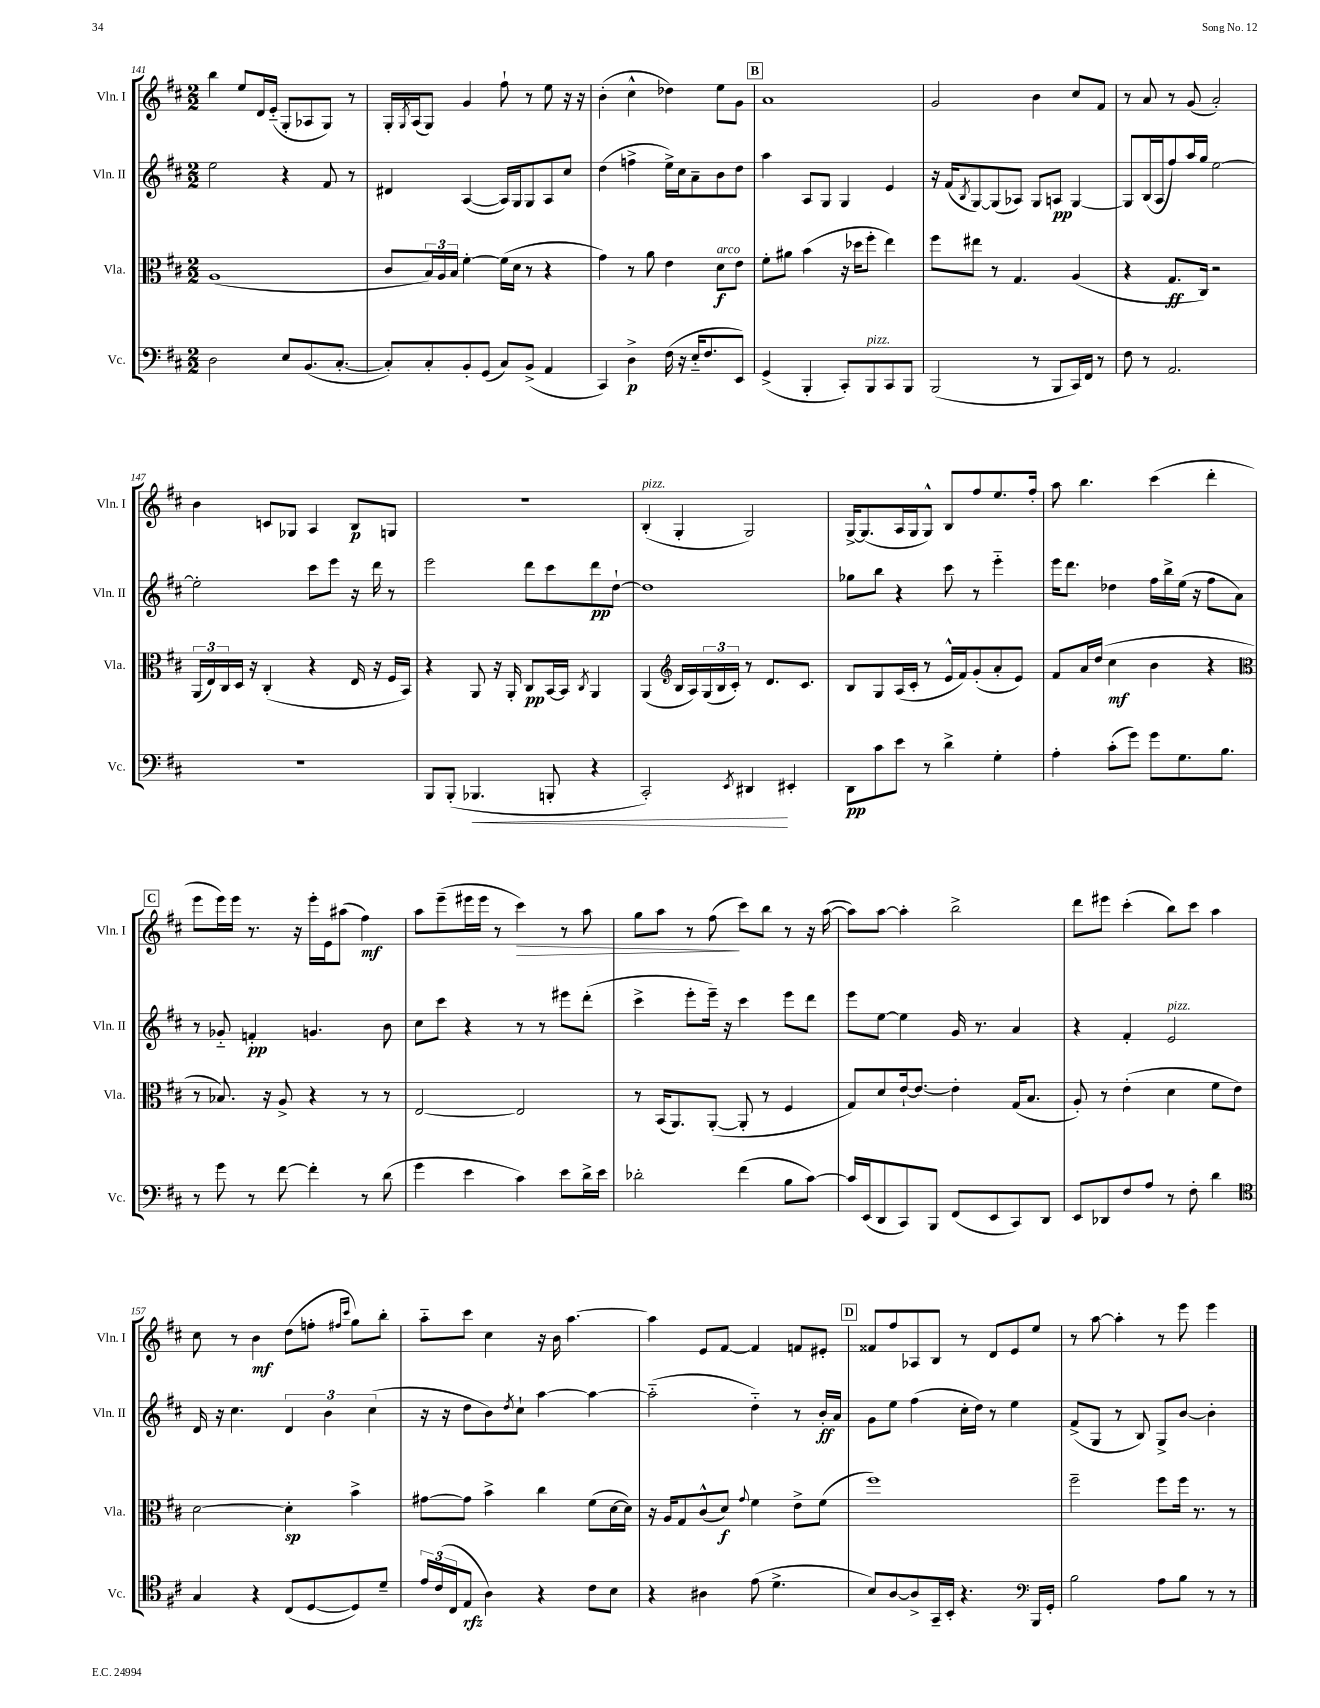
<<
\new StaffGroup <<
\new Staff = "s0" \with { instrumentName = "Vln. I" shortInstrumentName = "Vln. I" } {
    \clef treble \key d \major \numericTimeSignature \time 2/2
    b''4 e''8 d'16 e'16-_( g8-. aes8 g8) r8 |
    g16-. \acciaccatura { g8 } a16( g8) g'4 fis''8-! r8 e''8 r16 r16 |
    b'4-.( cis''4-^ des''4) e''8 g'8 |
    \mark \markup { \box "B" } a'1 |
    g'2 b'4 cis''8 fis'8 |
    r8 a'8 r8 g'8( a'2-.) |
    b'4 c'8 ges8 a4 b8\p g8 |
    r1 |
    b4-.^\markup { \italic "pizz." }( g4-. g2) |
    g16~-> g8.( a16 g16 g8-^) b8 fis''8 e''8. fis''16-. |
    a''8 b''4. cis'''4( d'''4-. |
    \mark \markup { \box "C" } e'''8 e'''16) e'''16 r8. r16 e'''16-. e'16 ais''8( fis''4\mf) |
    a''8 e'''8--( eis'''16 eis'''16 r8 cis'''4\>) r8 a''8 |
    g''8 a''8 r8 fis''8\!( cis'''8) b''8 r8 r16 a''16~( |
    a''8) a''8~ a''4-. b''2-> |
    d'''8 eis'''8 cis'''4-.( b''8) cis'''8 a''4 |
    cis''8 r8 b'4\mf d''8( f''8-. \grace { fis''16 cis'''16 } g''8) b''8-. |
    a''8-_ cis'''8 cis''4 r16 b'16 a''4.~ |
    a''4 e'8 fis'8~ fis'4 f'8 eis'8-. |
    \mark \markup { \box "D" } fisis'8 fis''8 aes8 b8 r8 d'8 e'8 e''8 |
    r8 a''8~ a''4-. r8 e'''8 e'''4 \bar "|." |
}
\new Staff = "s1" \with { instrumentName = "Vln. II" shortInstrumentName = "Vln. II" } {
    \clef treble \key d \major \numericTimeSignature \time 2/2
    e''2 r4 fis'8 r8 |
    dis'4 a4~( a16) g16 g8 a8 cis''8 |
    d''4( f''4-> e''16->) cis''16 a'8-- b'8 d''8 |
    \mark \markup { \box "B" } a''4 a8 g8 g4 e'4 |
    r16 fis'16( \acciaccatura { b8 } g8~) g8( aes8) g8 a8\pp g4~ |
    g8 b16( a16 fis''8) a''16 g''16 e''2~ |
    e''2-. cis'''8 e'''8 r16 d'''16 r8 |
    e'''2 d'''8 cis'''8 d'''8\pp d''8~-! |
    d''1 |
    ges''8 b''8 r4 cis'''8 r8 e'''4-_ |
    e'''16 d'''8. des''4 fis''16 b''16-> e''16( r16 fis''8 a'8) |
    \mark \markup { \box "C" } r8 ges'8-_ f'4-.\pp g'4. b'8 |
    cis''8 cis'''8 r4 r8 r8 eis'''8 d'''8-.( |
    cis'''4-> e'''8-. e'''16--) r16 cis'''4 e'''8 d'''8 |
    e'''8 e''8~ e''4 g'16 r8. a'4 |
    r4 fis'4-. e'2^\markup { \italic "pizz." } |
    d'16 r16 cis''4. \tuplet 3/2 { d'4 b'4 cis''4( } |
    r16 r16 d''8 b'8) \acciaccatura { d''8 } cis''8-! a''4~ a''4~ |
    a''2-_( d''4-_) r8 b'16-.\ff a'16 |
    \mark \markup { \box "D" } g'8 e''8 fis''4( cis''16-. d''16) r8 e''4 |
    fis'8->( g8 r8 b8) g8-> b'8~ b'4-. \bar "|." |
}
\new Staff = "s2" \with { instrumentName = "Vla." shortInstrumentName = "Vla." } {
    \clef alto \key d \major \numericTimeSignature \time 2/2
    a1( |
    cis'8 \tuplet 3/2 { b16) a16 b16 } fis'4~-. fis'16( d'16 r8 r4 |
    g'4) r8 a'8 e'4 d'8\f^\markup { \italic "arco" } e'8 |
    \mark \markup { \box "B" } fis'8-. ais'8 b'4( r16 des''16 fis''8-. e''4) |
    fis''8 eis''8 r8 g4. a4( |
    r4 g8.\ff cis16) r2 |
    \tuplet 3/2 { a,16( e16) cis16 } d16 r16 cis4-.( r4 e16 r16 fis16 b,16) |
    r4 a,8 r16 a,16-. cis8\pp b,16~ b,16 \acciaccatura { cis8 } a,4 |
    a,4( \clef treble b16 a16) \tuplet 3/2 { g16( b16 cis'16-.) } r8 d'8. cis'8. |
    b8 g8 a16( cis'16-. r8 e'16-^ fis'16) g'8-.( a'8-. e'8) |
    fis'8 a'16 d''16( cis''4\mf b'4 r4 |
    \mark \markup { \box "C" } \clef alto r8 bes8.) r16 a8-> r4 r8 r8 |
    e2~ e2 |
    r8 b,16( a,8.) a,8~-.( a,8-. r8 fis4 |
    g8) d'8 e'16~-! e'8.~ e'4-. g16( b8. |
    a8-.) r8 e'4-.( d'4 fis'8 e'8) |
    d'2~ d'4-.\sp b'4-> |
    gis'8~ gis'8 b'4-> cis''4 fis'8( d'16~ d'16) |
    r16 a16 g8 cis'8-^( d'8\f) \appoggiatura { g'8 } fis'4 e'8-> fis'8( |
    \mark \markup { \box "D" } fis''1) |
    fis''2-- fis''8 fis''16 r8. r8 \bar "|." |
}
\new Staff = "s3" \with { instrumentName = "Vc." shortInstrumentName = "Vc." } {
    \clef bass \key d \major \numericTimeSignature \time 2/2
    d2 e8 b,8.( cis8.~-. |
    cis8-.) cis8-. b,8-. g,8( cis8) b,8->( a,4 |
    cis,4) d4->\p fis16( r16 e16-_ fis8. e,8) |
    \mark \markup { \box "B" } g,4->( b,,4-. cis,8-.) b,,8^\markup { \italic "pizz." } cis,8 b,,8 |
    b,,2( r8 b,,8 cis,16) fis,16 r8 |
    fis8 r8 a,2. |
    R1 |
    b,,8 b,,8-.( bes,,4.\< b,,8-. r4 |
    cis,2-.) \acciaccatura { e,8 } dis,4\! eis,4-. |
    d,8\pp cis'8 e'8 r8 d'4-> g4-. |
    a4-. cis'8-.( g'8) g'8 g8. b8. |
    \mark \markup { \box "C" } r8 g'8 r8 fis'8~ fis'4-. r8 d'8( |
    g'4 e'4 cis'4) e'8 d'16-> e'16 |
    des'2-. fis'4( b8 cis'8~) |
    cis'16 e,16( d,8 cis,8) b,,8 fis,8( e,8 cis,8) d,8 |
    e,8 des,8 fis8 a8 r8 fis8-. d'4 |
    \clef tenor g4 r4 cis8( d8~ d8) d'8-- |
    \tuplet 3/2 { e'16 cis'16( cis16 } e8\rfz a4) r4 cis'8 b8 |
    r4 ais4 e'8( d'4.-> |
    \mark \markup { \box "D" } b8) a8~ a8-> g,16-- b,16-. r4. \clef bass b,,16 g,16-. |
    b2 a8 b8 r8 r8 \bar "|." |
}
>>
>>
\layout { \context { \Score currentBarNumber = #141 } }
